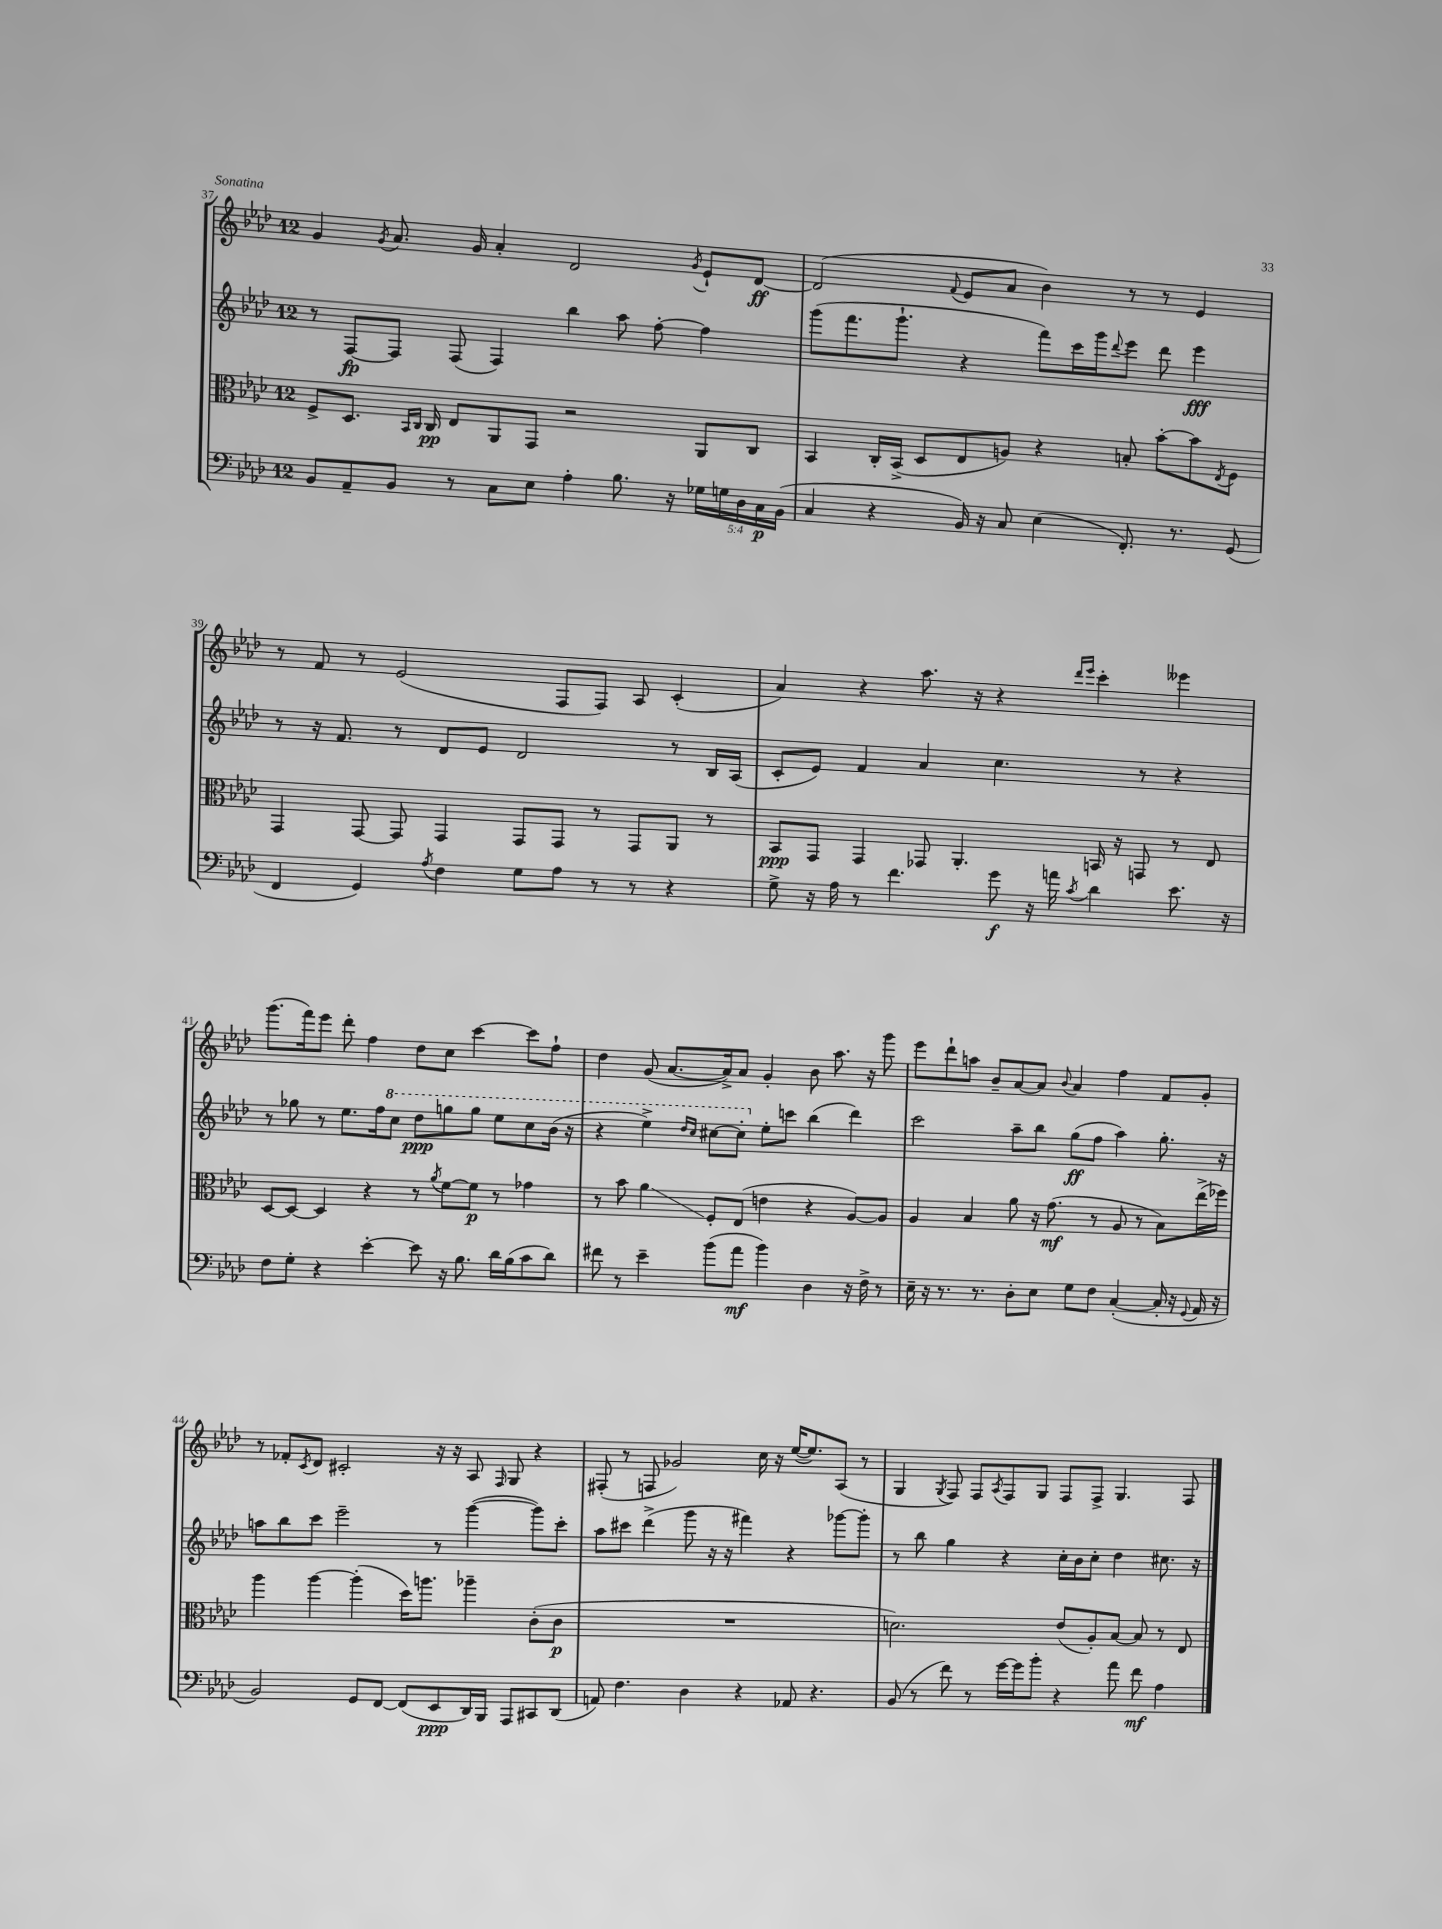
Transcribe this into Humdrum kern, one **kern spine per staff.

**kern	**kern	**kern	**kern
*staff4	*staff3	*staff2	*staff1
*clefF4	*clefC3	*clefG2	*clefG2
*k[b-e-a-d-]	*k[b-e-a-d-]	*k[b-e-a-d-]	*k[b-e-a-d-]
*M12/8	*M12/8	*M12/8	*M12/8
8BB-/L	8F^/L	8r	4g/
8AA-~/	8.D-/J	[8F/L	.
.	.	.	8qg/
8BB-/J	.	8F/]J	8.a-/
.	16qqBB-/LL	.	.
.	16qqC/JJ	.	.
.	16C/	.	.
8r	8E-/L	(8F/	.
.	.	.	16g/
8C\L	8AA-/	4F/)	4a-'/
8E-\J	8GG/J	.	.
4A-'\	2r	4bb-\	2d-/
8.B-\	.	8aa-\	.
.	.	[8ff'\	.
16r	.	.	.
.	.	.	8qg/
20G-\LL	8AA-/L	4ff\]	8e-`/L
20G\	.	.	.
20D-\	.	.	.
.	8C/J	.	[8d-/J
20C\	.	.	.
(20BB-\JJ	.	.	.
=	=	=	=
4C/	4BB-/	(8ggg\L	(2d-/]
.	.	8.fff\	.
4r	16C'/LL	.	.
.	(16BB-^/JJ	8.ggg`\J	.
.	8D-/L	.	.
.	.	.	8qqf/
16BB-/)	8E-/	4r	8e-/L
16r	.	.	.
8C/	8A/J)	.	8a-/J
(4E-\	4r	8fff\L)	4b-\)
.	.	16ccc\L	.
.	.	16ggg\J	.
.	.	8qqddd-/	.
8.FF'/)	8B'/	8eee-\J	8r
.	[8b-'\L	8ddd-\	8r
8.r	.	.	.
.	8b-\]	4eee-\	4e-/
.	8qE-/	.	.
(8GG/	8F\J	.	.
=	=	=	=
4FF/	4GG/	8r	8r
.	.	16r	8f/
.	.	8.f/	.
4GG/)	[8GG/	.	8r
.	8GG/]	8r	(2e-/
8qA-/	.	.	.
4F\	4GG/	8d-/L	.
.	.	8e-/J	.
8G\L	8GG/L	2d-/	.
8A-\J	8GG/J	.	8F/L
8r	8r	.	8F/J)
8r	8GG/L	.	8A-/
4r	8AA-/J	8r	(4c'/
.	8r	16B-/LL	.
.	.	(16A-/JJ	.
=	=	=	=
8G^\	8BB-/L	8c'/L	4a-/)
16r	8GG/J	8e-/J)	.
16A-\	.	.	.
8r	4GG/	4f/	4r
4.f\	.	.	.
.	8GG-/	4a-/	8.aa-\
.	4.AA-'/	.	.
.	.	.	16r
8g\	.	4.cc\	4r
16r	.	.	.
16a\	.	.	.
.	.	.	16qqddd-/LL
8qc/	.	.	16qqeee-/JJ
4d-\	16BB/	.	4ccc'\
.	16r	.	.
.	8GG/	8r	.
8.e-\	8r	4r	4eee--\
.	8E-/	.	.
16r	.	.	.
=	=	=	=
8F\L	[8D-/L	8r	(8.ggg\L
8G'\J	8D-/_J	8gg-\	.
.	.	.	16fff\k)
4r	4D-/]	8r	8eee-\J
.	.	8.ee-\L	8ddd-'\
[4e-'\	4r	.	4ff\
.	.	16ff\k	.
.	.	8ccc\J	.
8e-\]	8r	8ddd-\L	8dd-\L
.	8qa-/	.	.
16r	[8f\L	8ggg\	8cc\J
8.B-\	.	.	.
.	8f\]J	8ggg\J	[4ccc\
16d-\LL	8r	8eee-\L	.
(16B-\J	.	.	.
8c\	4g-\	8ccc\	8ccc\]L
8d-\J)	.	(16bb-\Jk	8ff`\J
.	.	16r	.
=	=	=	=
8f#\	8r	4r	4dd-\
8r	8b-\	.	.
4e-~\	4a-\	4eee-^\)	(8g/
.	.	.	[8.a-/L
.	.	16qqddd-/LL	.
.	.	16qqccc/JJ	.
(8b-\L	8F'/L	[8ccc#\L	.
.	.	.	16a-^/]k)
8a-\J	(8E-/J	8ccc#'\]J	8a-/J
4b-\)	4e\	8ee-'\L	4g'/
.	.	8ccc\J	.
4D-\	4r	(4bb-\	8b-\
.	.	.	8.aa-\
16r	[8A-/L)	4ddd-\)	.
16F^\	.	.	16r
8r	8A-/]J	.	8ggg\
=	=	=	=
16E-~\	4A-/	2ccc\	8eee-\L
16r	.	.	.
8.r	.	.	8ddd-`\
.	4B-/	.	8aa\J
8.r	.	.	.
.	.	.	8b-~/L
8D-'\L	8a-\	8aa-~\L	[8a-/
8E-\J	16r	8bb-\J	8a-/]J
.	(8.g\	.	.
.	.	.	8qqb-/
8G\L	.	(8gg\L	4a-/
8F\J	8r	8ff\J	.
([4C'/	8A-/	4aa-\)	4ff\
.	8r	.	.
16C'/]	8B-\L)	8.gg'\	8f/L
16r	.	.	.
8qqGG/	.	.	.
16AA-/	(16ee-^\L	.	8g'/J
16r	16ff-\JJ)	16r	.
=	=	=	=
2BB-/)	4aa-\	8aa\L	8r
.	.	8bb-\	8f-'/L
.	.	.	8qc/
.	[4aa-\	8ccc\J	8d-/J
.	.	2eee-~\	2c#'/
8GG/L	(4aa-'\]	.	.
[8FF/J	.	.	.
(8FF/]L	16dd-\LK)	.	.
.	8.aa\J	.	.
8EE-/	.	8r	16r
.	.	.	16r
16DD-/L)	4aa-~\	([4ggg\	8A-/
16BBB-/JJ	.	.	.
.	.	.	16qqF/
8AAA-/L	.	.	8G/
8CC#/	(8c'\L	8ggg\]L)	4r
(8DD-/J	8c\J	8ccc'\J	.
=	=	=	=
8AA/)	1.r	8aa-\L	(8F#'/
4.F\	.	8ccc#\J	8r
.	.	(4ddd-^\	8F/
.	.	.	2g-/)
4D-\	.	8ggg\	.
.	.	16r	.
.	.	16r	.
4r	.	4fff#\)	.
.	.	.	16cc\
.	.	.	16r
8AA-/	.	4r	([16ee-/LK
.	.	.	8.ee-/])
4.r	.	.	.
.	.	[8ggg-\L	(8A-/J
.	.	8ggg-'\]J	8r
=	=	=	=
(8BB-/	2.d\)	8r	4G/
8r	.	8bb-\	.
.	.	.	8qG/
8f\)	.	4gg\	8F/)
8r	.	.	8F/L
.	.	.	8qA-/
[16g\LL	.	4r	8F/
16g\]J	.	.	.
8b-'\J	.	.	8G/J
4r	(8e-/L	16cc'\LL	8F/L
.	.	16b-\J	.
.	8A-'/)	8cc'\J	8F^/J
8a-\	[8B-/J	4dd-\	4.G/
8f\	8B-/]	.	.
4A-\	8r	8.cc#\	.
.	8E-/	.	8F/
.	.	16r	.
==	==	==	==
*-	*-	*-	*-
